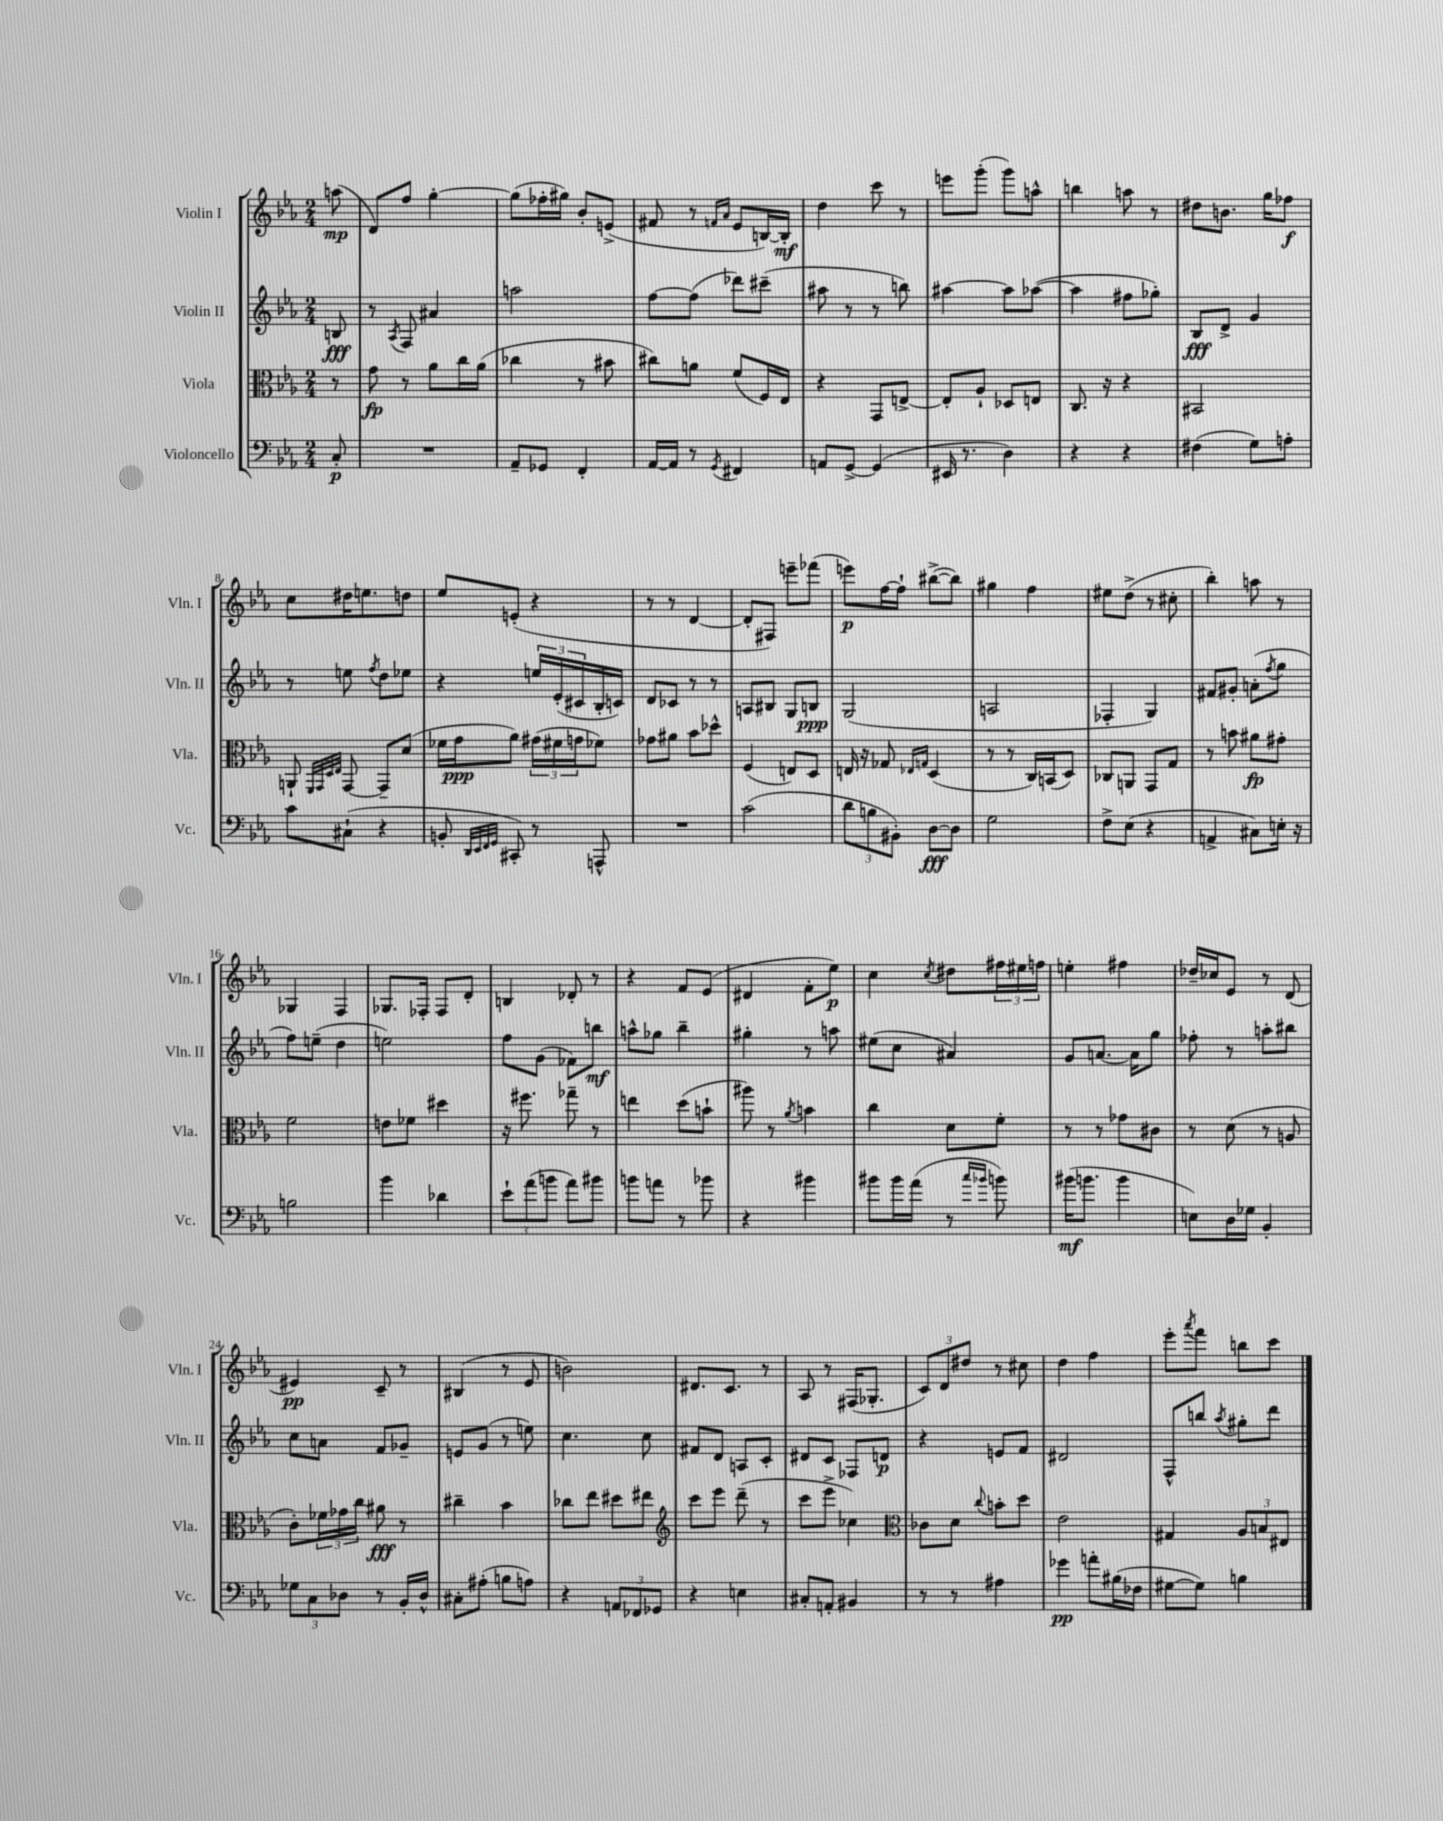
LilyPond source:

<<
\new StaffGroup <<
\new Staff = "s0" \with { instrumentName = "Violin I" shortInstrumentName = "Vln. I" } {
    \clef treble \key ees \major \numericTimeSignature \time 2/4 \partial 8
    a''8\mp( |
    d'8) f''8 g''4~-. |
    g''8( fes''16-. gis''16) bes'8-. e'8->( |
    fis'8 r8 \grace { f'16 aes'16 } ees'8 b16~) b16-.\mf |
    d''4 c'''8 r8 |
    e'''8 g'''8-.( g'''8) a''8-^ |
    b''4 a''8 r8 |
    dis''8 b'8. g''16 fes''8\f |
    c''8 dis''16 e''8. d''8 |
    ees''8 e'8-.( r4 |
    r8 r8 d'4~ |
    d'8-. fis8) e'''8-- fes'''8( |
    e'''8\p) f''16~ f''16-! bis''8~->( bis''8) |
    gis''4 f''4 |
    eis''8 d''8->( r8 cis''8-. |
    bes''4-.) a''8 r8 |
    ges4 f4 |
    ges8. fes16-. fes8 d'8-. |
    b4 des'8-. r8 |
    r4 f'8 ees'8( |
    dis'4 f'8-. ees''8\p) |
    c''4 \acciaccatura { c''8 } dis''8 \tuplet 3/2 { fis''16 eis''16 f''16 } |
    e''4-. fis''4 |
    des''16-- ces''16 ees'8 r8 d'8( |
    eis'4\pp) c'8-- r8 |
    bis4( r8 ees'8 |
    b'2) |
    dis'8. c'8. r8 |
    aes8 r8 fis16( ges8.-. |
    \tuplet 3/2 { c'8) d'8 dis''8 } r8 cis''8 |
    d''4 f''4 |
    ees'''8-. \acciaccatura { aes'''8 } f'''8 b''8 c'''8 \bar "|." |
}
\new Staff = "s1" \with { instrumentName = "Violin II" shortInstrumentName = "Vln. II" } {
    \clef treble \key ees \major \numericTimeSignature \time 2/4 \partial 8
    b8\fff |
    r8 \acciaccatura { aes8 } f8 ais'4 |
    a''2 |
    f''8~ f''8( des'''8) cis'''8--( |
    ais''8 r8 r8 b''8) |
    ais''4~ ais''8 aes''8~( |
    aes''4 fis''8 ges''8-.) |
    bes8\fff d'8-> g'4 |
    r8 e''8 \acciaccatura { f''8 } d''8 ees''8 |
    r4 \tuplet 3/2 { e''16 ees'16-.( cis'16 } bes16-. c'16) |
    d'8 ces'8 r8 r8 |
    a8 bis8 g8 b8\ppp |
    g2( |
    a2 |
    fes4-. g4) |
    fis'8 gis'8-. a'8-.( \acciaccatura { f''8 } g''8 |
    f''8) e''8--( d''4 |
    e''2) |
    f''8 g'8( fes'8) b''8\mf |
    a''8-^ ges''8 bes''4-- |
    gis''4-. r8 a''8 |
    eis''8( c''8 ais'4) |
    g'8 a'8.~ a'16 g''8 |
    fes''8-. r8 a''8-. bis''8 |
    c''8 a'8 f'8 ges'8-- |
    e'8 g'8( r8 e''8) |
    c''4. c''8 |
    fis'8 d'8 a8 c'8-. |
    dis'8 c'8 fes8 d'8\p |
    r4 e'8 f'8 |
    dis'2 |
    f8-^ b''8 \acciaccatura { aes''8 } gis''8-. d'''8 \bar "|." |
}
\new Staff = "s2" \with { instrumentName = "Viola" shortInstrumentName = "Vla." } {
    \clef alto \key ees \major \numericTimeSignature \time 2/4 \partial 8
    r8 |
    g'8\fp r8 aes'8 c''16 aes'16( |
    ces''4 r8 bis'8 |
    cis''8) a'8 f'8( f16) ees16 |
    r4 g,8 e8~-> |
    e8-. aes8-! des8 e8 |
    c8. r16 r4 |
    bis,2 |
    a,8-! \grace { f,32 g,32 d32 ees32 } g,8~ g,8-- d'8( |
    fes'16 g'16\ppp aes'8) \tuplet 3/2 { gis'16( fis'16 g'16 } fes'8) |
    ges'8 ais'8 bes'8 des''8-^ |
    f4( e8) d8 |
    e16 r16 ges8 \grace { ees16 g16 } d4( |
    r8 r8 c16) b,16( d8) |
    ces8 a,8 g,8 g8 |
    r8 b'8 ais'8\fp gis'8-. |
    f'2 |
    e'8 fes'8 dis''4 |
    r16 fis''8. ges''8-- r8 |
    e''4 d''8( b'8-! |
    ais''8) r8 \acciaccatura { aes'8 } b'4 |
    c''4 d'8 f'8-. |
    r8 r8 ges'8 cis'8 |
    r8 d'8( r8 a8 |
    c'8-.) \tuplet 3/2 { fes'16 ges'16 c''16 } ais'8\fff r8 |
    cis''4-- bes'4 |
    ces''8 ees''8 dis''8 eis''8 |
    \clef treble c'''8 ees'''8 d'''8--( r8 |
    c'''8 ees'''8-> ces''4) |
    \clef alto ces'8 d'8 \appoggiatura { c''8 } b'8-. d''8 |
    ees'2 |
    gis4 \tuplet 3/2 { aes8 b8 eis8 } \bar "|." |
}
\new Staff = "s3" \with { instrumentName = "Violoncello" shortInstrumentName = "Vc." } {
    \clef bass \key ees \major \numericTimeSignature \time 2/4 \partial 8
    c8-.\p |
    R2 |
    aes,8-- ges,8 f,4-. |
    aes,16~ aes,16 r8 \acciaccatura { g,8 } fis,4 |
    a,8 g,8~-> g,4( |
    eis,16 r8. d4) |
    r4 r4 |
    fis4( g8) a8-. |
    c'8 cis8-!( r4 |
    b,8-. \grace { d,32 ees,32 f,32 g,32 } cis,8-.) r8 a,,8-^ |
    R2 |
    c'2( |
    \tuplet 3/2 { d'8 b8 bis,8-.) } d8~\fff d8 |
    g2 |
    f8-> ees8( r4 |
    a,4-> cis8) e16-. r16 |
    b2 |
    bes'4 des'4 |
    \tuplet 3/2 { ees'8-! aes'8( b'8 } aes'8) bis'8 |
    b'8 a'8 r8 bes'8 |
    r4 bis'4 |
    bis'8 bis'16 aes'16( r8 \grace { c''16 bes'16 } b'8) |
    bis'16\mf( b'8. b'4 |
    e8) d16 ges16 bes,4-. |
    \tuplet 3/2 { ges8 c8 des8 } r8 bes,16-. des16-^ |
    cis8-. ais8-.( b8 a8) |
    r4 \tuplet 3/2 { a,8 fes,8 ges,8 } |
    r4 e4 |
    cis8-. a,8-. bis,4 |
    r8 r8 ais4 |
    ges'4\pp a'8-. bis16( fes16 |
    gis8~ gis8) b4 \bar "|." |
}
>>
>>
